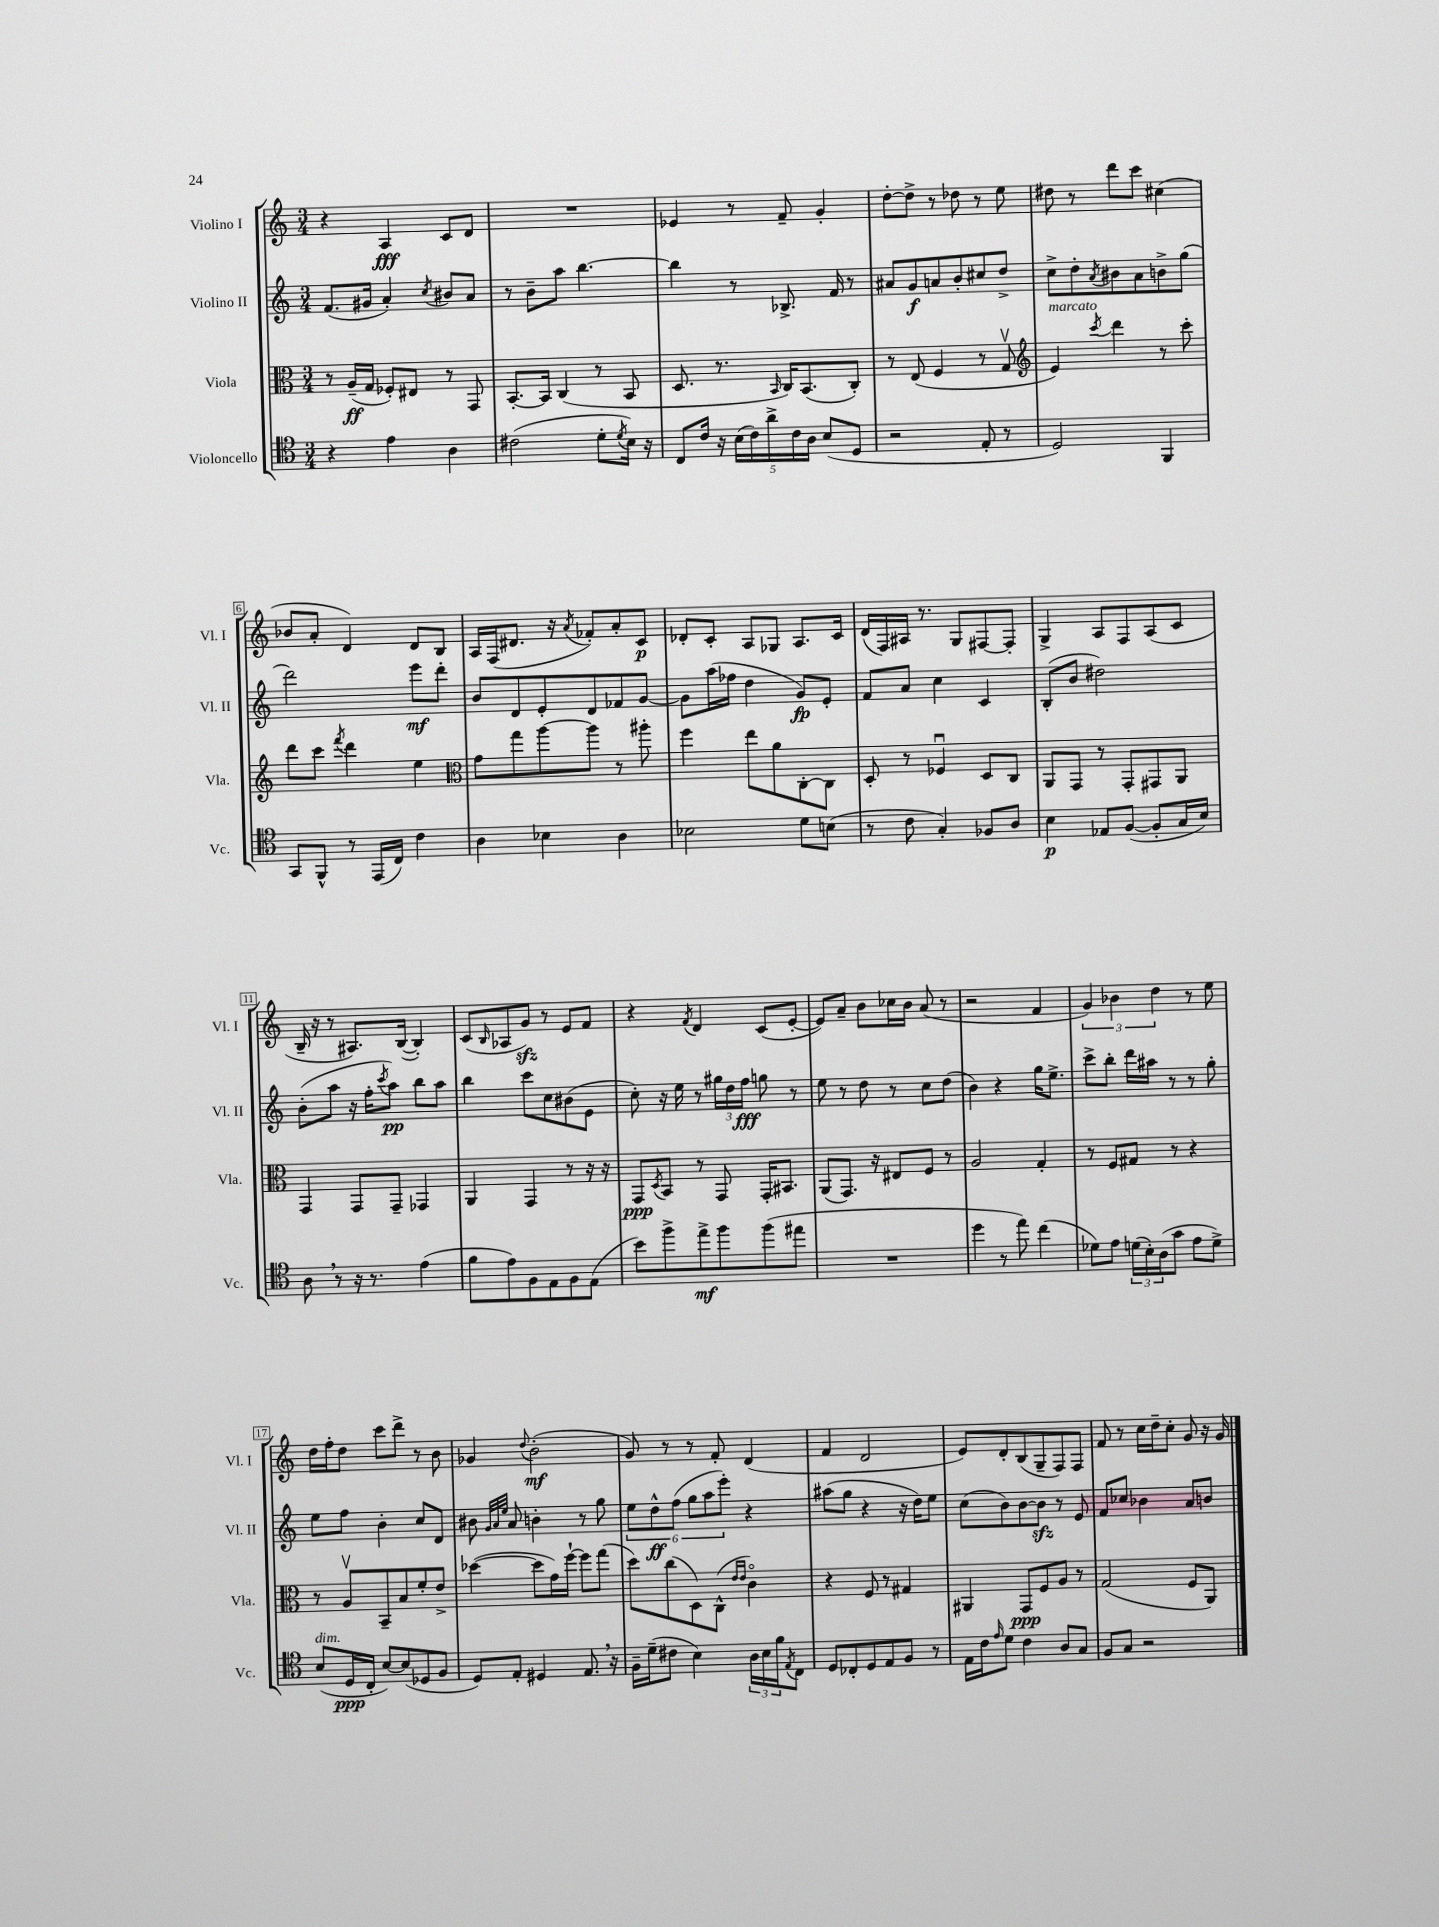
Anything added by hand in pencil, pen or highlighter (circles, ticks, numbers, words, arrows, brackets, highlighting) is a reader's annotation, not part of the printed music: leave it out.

**kern	**kern	**kern	**kern
*staff4	*staff3	*staff2	*staff1
*clefC4	*clefC3	*clefG2	*clefG2
*k[]	*k[]	*k[]	*k[]
*M3/4	*M3/4	*M3/4	*M3/4
4r	8r	(8.f/L	4r
.	(16A~/LL	.	.
.	16G/JJ	16g#/Jk	.
4e\	8F-'/L)	4a'/)	4A/
.	8E#/J	.	.
.	.	8qcc/	.
4A\	8r	8b#/L	8c/L
.	8GG/	8a/J	8d/J
=	=	=	=
(2c#\	[8.BB'/L	8r	2.r
.	.	8b~\L	.
.	16BB/]Jk	.	.
.	(4C/	8aa\J	.
.	.	[4.bb\	.
8d'\L	8r	.	.
8qd/	.	.	.
16B\Jk)	8BB/	.	.
16r	.	.	.
=	=	=	=
8C/L	8.D/	4bb\]	4e-/
16c/Jk	.	.	.
16r	8.r	.	.
(20B\LL	.	8r	8r
20c\)	.	.	.
20a^\	.	.	.
.	16qqBB/	.	.
.	16C/LK)	8.B-^/	8f~/
20c\	.	.	.
.	(8.BB/	.	.
20A\JJ	.	.	.
(8B/L	.	.	4g'/
.	.	16f/	.
8D/J	8C'/J)	8r	.
=	=	=	=
2r	8r	8a#/L	[8dd'\L
.	(8E/	8g/	8dd^\]J
.	4F/	8a/	8r
.	.	8b'/	8dd-\
8E'/	8r	8cc#/	8r
8r	8Gv/	8dd^/J	8ee\
=	=	=	=
*	*clefG2	*	*
2D/)	4e/)	8cc^\L	8dd#\
.	.	8dd'\	8r
.	8qccc/	8qa/	.
.	4ddd\	8b#\	8ddd\L
.	.	8a\	8ccc\J
4FF/	8r	8b^\	(4cc#\
.	8ccc'\	(8gg\J	.
=	=	=	=
8GG/L	8ddd\L	2ddd\)	8b-/L
8FF^^/J	8ccc\J	.	8a'/J
.	8qfff/	.	.
8r	4ddd\	.	4d/)
(16EE/LL	.	.	.
16C/JJ)	.	.	.
4c\	4ee\	8eee\L	8d/L
.	.	8ddd'\J	8B/J
=	=	=	=
*	*clefC3	*	*
4A\	8g\L	8b/L	16A/LL
.	.	.	(16F/J
.	8gg\	8d/	8.d#/J
4B-\	[8aa\	8e'/	.
.	.	.	16r
.	.	.	8qa/
.	8aa\]J	8d/	8f-'/L)
4A\	8r	8f-/	8a'/
.	8aa#'\	[8g/J	8c/J
=	=	=	=
2B-\	4ff\	8g\]L	8d-'/L
.	.	(16aa\L	8c'/J
.	.	16ff-\JJ	.
.	8ee\L	4dd\	8A/L
.	8a\	.	8G-/J
8d\L	[8C'\	8g/L)	8.A/L
(8B\J	8C\]J	8e'/J	.
.	.	.	16c/Jk
=	=	=	=
8r	8D'/	8f/L	(16d/LL
.	.	.	16F/)
8c\	8r	8a/J	16A#/JJ
.	.	.	8.r
4G'/)	4F-u/	4cc\	.
.	.	.	8G/L
8F-/L	8D/L	4c/	[8F#/
8A/J	8C/J	.	8F#'/]J
=	=	=	=
4B\	8AA/L	(8B'/L	4G^/
.	8GG/J	8b/J	.
8E-/L	8r	2dd#\)	8A/L
([8F/J	8GG'/L	.	8F/
8F'/]L	8GG#/	.	(8A/
16G/L	8AA/J	.	8c/J
16B/JJ)	.	.	.
=	=	=	=
8A\	4GG/	(8b'\L	16B~/
.	.	.	16r
8r	.	8aa\J	8r
16r	8GG/L	16r	8.A#/L)
8.r	.	16ff'\LK	.
.	.	8qccc/	.
.	8GG~/J	8aa\J)	.
.	.	.	([16B/Jk
(4e\	4GG-/	8bb\L	4B'/])
.	.	8aa\J	.
=	=	=	=
8f\L	4AA/	4bb\	(8c/L
.	.	.	16qqB/
8e\)	.	.	8A-/
8F\	4GG/	8ccc\L	8g/J)
8E\	.	8cc\	8r
8F\	8r	(8b#\	8e/L
(8E\J	16r	8e\J	8f/J
.	16r	.	.
=	=	=	=
8b\L)	8GG/L	8cc'\)	4r
.	8qD/	.	.
8ff^\	8BB/J	16r	.
.	.	16ee\	.
.	.	.	8qf/
8ee^\	8r	8r	4d/
8ff\	8GG/	24gg#\LL	.
.	.	24dd\	.
.	.	24ff\JJ	.
(8ff\	16GG'/LK	8gg\	(8c/L
.	8.BB#/J	.	.
8ee#\J	.	8r	[8e'/J
=	=	=	=
2.r	(8AA/L	8ee\	8e/]L)
.	8.GG/J)	8r	8a~/J
.	.	8dd\	8b\L
.	16r	.	.
.	8E#/L	8r	16cc-\L
.	.	.	16b\JJ
.	8F/J	8cc\L	(8a/
.	8r	(8dd\J	8r
=	=	=	=
4dd\	2A/	4b\)	2r
8r	.	4r	.
8ee\)	.	.	.
(4cc\	4G'/	16gg\LK	4f/
.	.	8.ee^\J	.
=	=	=	=
8d-\L)	8r	8ccc^\L	6g/)
8e\J	8F/L	8bb'\J	.
.	.	.	6b-\
(24d\LL	8G#/J	16ddd\LL	.
24B'\)	.	.	.
.	.	16aa#\JJ	.
(24A\J	.	.	6dd\
8g\J	8r	8r	.
8e\L	4r	8r	8r
8d^\J)	.	8gg'\	8ee\
=	=	=	=
(8B/L	8r	8ee\L	16dd\LL
.	.	.	16ff'\J
16D/L	8Av/L	8ff\J	8dd\J
16C'/JJ	.	.	.
[8B/L)	8BB~/	4b'\	8ccc\L
(8B/]	8B/	.	8ddd^\J
8D-/	8f'/	8cc/L	8r
8F/J	8e^/J	8d/J	8b\
=	=	=	=
8D/L)	([4dd-\	8b#\	4g-/
.	.	32qqg/LLL	.
.	.	32qqa/	.
.	.	32qqee/JJJ	.
8E'/J	.	8a/	.
.	.	.	8qqdd/
4D#/	8dd-\]L	4b'\	(2b'\
.	16g\L)	.	.
.	[16ff`\JJ	.	.
8.E/	8ff\]L	8r	.
.	(8gg\J	8gg\	.
16r	.	.	.
=	=	=	=
16F~\LL	8dd\L)	12ee\L	8g/)
(16d~\J	.	.	.
.	.	12dd^^\	.
8c#\J	(8cc\	.	8r
.	.	(12ff\J	.
4B\)	8D\)	12gg\L	8r
.	.	12aa\	.
.	(8C^^\J	.	8f'/
.	.	12eee'\J)	.
.	16qqe/LL	.	.
.	16qqe/JJ	.	.
24A\LL	4co\)	4r	(4d/
24B\	.	.	.
24f\J	.	.	.
8qE/	.	.	.
8C\J	.	.	.
=	=	=	=
8D/L	4r	(8aa#\L	4f/
8C-'/	.	8gg\J	.
8D/	8F/	4r	2d/
8E/	8r	.	.
8F/J	4G#/	16r	.
.	.	16dd\LK)	.
8r	.	8ee\J	.
=	=	=	=
16E\LL	4AA#/	(8cc\L	8e/L)
16c\J	.	.	.
16qqe/	.	.	.
8d\J	.	8b\)	8d'/
4c\	8GG/L	[8b\	(8B/
.	8F/	8b\]J	8G~/
8A/L	8A/J	8r	8F/)
8G/J	8r	8e/	8F/J
=	=	=	=
8F/L	(2G/	8f/L	8f/
8G/J	.	8cc-/J	8r
2r	.	4b-\	16cc\LL
.	.	.	16dd~\J
.	.	.	8cc'\J
.	8F/L	8a/L	8g/
.	8AA/J)	8b/J	16r
.	.	.	16g/
==	==	==	==
*-	*-	*-	*-
